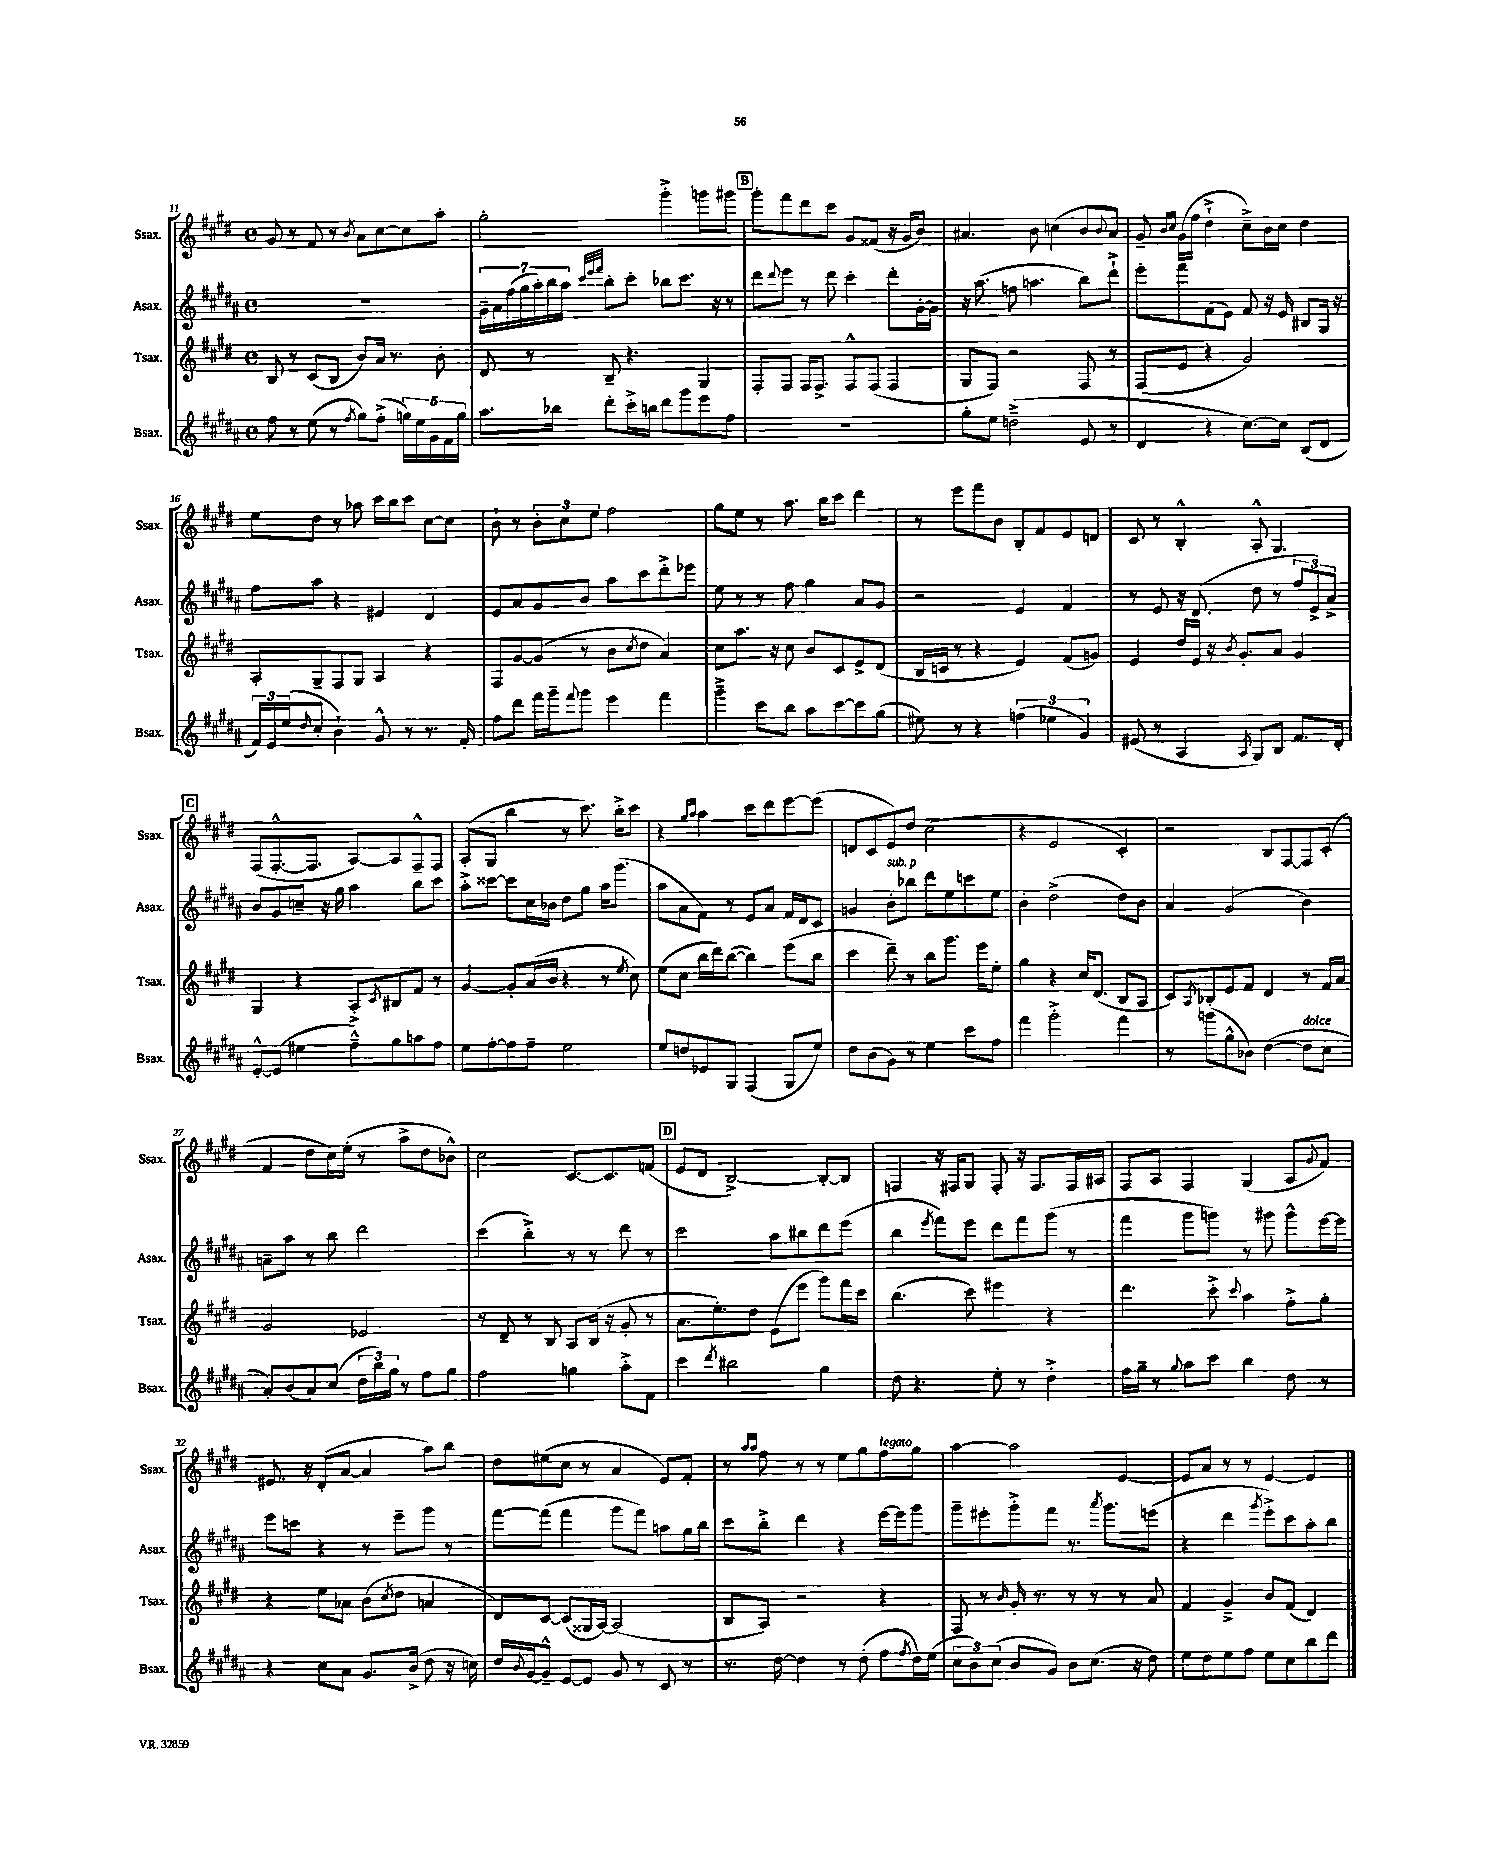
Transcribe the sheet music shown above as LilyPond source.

<<
\new StaffGroup <<
\new Staff = "s0" \with { instrumentName = "Ssax." shortInstrumentName = "Ssax." } {
    \clef treble \key e \major \defaultTimeSignature \time 4/4
    gis'8 r8 fis'8 r8 \acciaccatura { b'8 } a'8 cis''8~ cis''8 a''8-. |
    gis''2-. gis'''4-.-> g'''8 gis'''8 |
    \mark \markup { \box "B" } gis'''8-. fis'''8 dis'''8 cis'''8 gis'8 fisis'8( r16 gis'16 b'8) |
    ais'4. b'8 c''4( b'8 \appoggiatura { b'8 } ais'8) |
    gis'8-- \grace { b'16 cis''16 } gis'16( fis''16 dis''4-!-> cis''8--->) b'16 cis''16 dis''4 |
    e''8 dis''8 r8 aes''8 cis'''16 b''16 cis'''8 cis''8~ cis''8 |
    b'8-! r8 \tuplet 3/2 { b'8-. cis''8 e''8 } fis''2 |
    gis''8 e''8 r8 a''8. b''16 cis'''8 dis'''4 |
    r8 e'''8 fis'''8 b'8 b8-. fis'8 e'8 d'8 |
    cis'8 r8 b4-.-^ a8-.-^ gis4. |
    \mark \markup { \box "C" } fis8( fis8.~-.-^ fis8. a8~) a8 fis8---^ fis8 |
    a8-.( gis8 b''4 r8 cis'''8.) b''16-.-> cis'''8 |
    r4 \grace { gis''16 a''16 } a''4 cis'''8 dis'''8 e'''8~ e'''8( |
    d'8 cis'8 e'8) dis''8 cis''2( |
    r4 e'2 cis'4-.) |
    r2 b8 fis8~ fis8 cis'8-.( |
    fis'4 dis''8 cis''16) e''16-.( r8 a''8-> dis''8 bes'8-^) |
    cis''2 cis'8.~ cis'8. f'8( |
    \mark \markup { \box "D" } e'8 dis'8 b2~->) b8~-. b8 |
    f4 r16 fis16 gis8 fis8-. r16 fis8. fis16 ais16 |
    fis8 a8 fis4 gis4( a8 \appoggiatura { gis'8 } fis'8) |
    eis'8. r16 dis'8-.( a'8~ a'4 a''8) b''8 |
    dis''8 eis''8( cis''8 r8 a'4 e'8) fis'8-. |
    r8 \grace { a''16 a''16 } fis''8 r8 r8 e''8 gis''8 fis''8^\markup { \italic "legato" } gis''8 |
    a''4~ a''2 e'4~ |
    e'8 a'8 r8 r8 e'4~ e'4 \bar "|." |
}
\new Staff = "s1" \with { instrumentName = "Asax." shortInstrumentName = "Asax." } {
    \clef treble \key b \major \defaultTimeSignature \time 4/4
    R1 |
    \tuplet 7/4 { gis'16-- ais'16 fis''16( gis''16 ais''16-.) b''16 ais''16 } \grace { cis'''32 e'''32 fis'''32 } b''8-. cis'''8-. bes''8 cis'''8. r16 r8 |
    \mark \markup { \box "B" } dis'''8 \appoggiatura { dis'''8 } e'''8 r8 dis'''8 cis'''4-. dis'''8-. gis'16~-. gis'16 |
    r16 ais''8.( f''8 a''4. b''8) dis'''8-!-> |
    e'''8-. fis'''8 fis'8( e'8) fis'8 r16 e'16 bis8 gis16 r16 |
    fis''8 ais''8 r4 eis'4 dis'4 |
    e'8 ais'8 gis'8 b'8 ais''8 cis'''8 dis'''8-.-> ees'''8 |
    e''8 r8 r8 fis''8 gis''4 ais'8 gis'8 |
    r2 e'4 fis'4 |
    r8 e'8 r16 dis'8.( dis''8 r8 \tuplet 3/2 { fis''8 e'8->) ais'8-> } |
    \mark \markup { \box "C" } b'8 gis'8 c''8-- r16 gis''16 ais''4 b''8 cis'''8 |
    ais''8-.-> cisis'''8~ cisis'''8 cis''16 bes'16 dis''8 gis''8 ais''16 gis'''8.( |
    ais''8 ais'8 fis'8) r8 e'8 ais'8 fis'16 dis'16 cis'8 |
    g'4 b'8-.^\markup { \italic "sub. p" } bes''8 dis'''8 e''8 c'''8 e''8 |
    b'4-. dis''2->( dis''8) b'8 |
    ais'4 gis'2( b'4) |
    a'8-- ais''8 r8 b''8 dis'''2 |
    cis'''4( b''4-.->) r8 r8 dis'''8 r8 |
    \mark \markup { \box "D" } cis'''2 ais''8 bis''8 dis'''8 e'''8( |
    b''4 \acciaccatura { e'''8 } fis'''8) e'''8 dis'''8 fis'''8 gis'''8( r8 |
    fis'''4 gis'''8 g'''8) r8 gis'''8 gis'''8-^ e'''16~ e'''16 |
    e'''8 c'''8 r4 r8 e'''8-- gis'''8 r8 |
    fis'''8~ fis'''8( fis'''4 gis'''8 fis'''8) a''8 gis''16 b''16 |
    cis'''8 b''8-.-> dis'''4 r4 e'''16~ e'''16 gis'''8 |
    gis'''8-- eis'''8-. gis'''8-.-> fis'''8 r8. \acciaccatura { ais'''8 } gis'''8. e'''8( |
    r4 dis'''4 \acciaccatura { gis'''8 } e'''8-.->) cis'''8 ais''8-. b''8 \bar "|." |
}
\new Staff = "s2" \with { instrumentName = "Tsax." shortInstrumentName = "Tsax." } {
    \clef treble \key e \major \defaultTimeSignature \time 4/4
    b8 r8 cis'8( b8 b'8) a'16 r8. b'8-. |
    dis'8 r8 b8-- r4. gis4 |
    \mark \markup { \box "B" } fis8-. fis8 fis16 fis8.-> fis8-^ fis8( fis4 |
    gis8 fis8) r2 fis8 r8 |
    fis8( e'8 r4 gis'2) |
    a8-. gis8-- fis8 gis8 a4 r4 |
    fis8 gis'8~ gis'8( r8 b'8 \acciaccatura { cis''8 } dis''8 a'4) |
    cis''8 a''8. r16 cis''8 b'8 cis'8 e'8-> dis'8( |
    b16 c'16 r8 r4 e'4) fis'8( g'8) |
    e'4 dis''16 e'16 r16 \acciaccatura { b'8 } gis'8.-. a'8 gis'4 |
    \mark \markup { \box "C" } gis4 r4 a8-.-> \acciaccatura { cis'8 } bis8 fis'8 r8 |
    gis'4~ gis'8-. a'16( b'16 r4 r8 \acciaccatura { e''8 } cis''8) |
    e''8( cis''8 b''16 dis'''16) b''8~( b''4) e'''8( b''8 |
    cis'''4 dis'''8--) r8 b''8 gis'''8. e'''16 e''8-. |
    gis''4 r4 cis''16 dis'8.( b8 a8 |
    cis'8) \acciaccatura { a8 } bes8-. e'8 fis'8 dis'4 r8 fis'16 a'16 |
    gis'2 ees'2 |
    r8 dis'8-- r8 b8 a8 b16( r16 gis'8-. r8 |
    \mark \markup { \box "D" } a'8. e''8.-.) dis''8 e'8( e'''8 gis'''8) fis'''16 cis'''16 |
    b''4.( cis'''8) eis'''4 r4 |
    dis'''4. cis'''8-.-> \appoggiatura { cis'''8 } a''4 fis''8-.-> gis''8-. |
    r4 e''8 aes'8 b'8( \acciaccatura { cis''8 } dis''8 a'4 |
    dis'8) cis'8~ cis'8( gisis16 a16~) a2( |
    b8 a8) r2 r4 |
    fis8 r8 \grace { b'16 } gis'16-. r8. r8 r8 r8 a'8 |
    fis'4 gis'4---> b'8 fis'8( dis'4) \bar "|." |
}
\new Staff = "s3" \with { instrumentName = "Bsax." shortInstrumentName = "Bsax." } {
    \clef treble \key b \major \defaultTimeSignature \time 4/4
    fis''8 r8 e''8( r8 \acciaccatura { fis''8 } gis''8) fis''8-.->( \tuplet 5/4 { g''16) e''16 gis'16 fis'16 g''16 } |
    ais''8. bes''16 dis'''8-. cis'''16-.-> b''16 dis'''8 gis'''8 e'''8 fis''8 |
    \mark \markup { \box "B" } R1 |
    gis''8-. e''8 d''2--->( e'8 r8 |
    dis'4 r4 cis''8.~) cis''16 b8( dis'8 |
    \tuplet 3/2 { fis'16) e'16 e''16( } \grace { dis''16 } cis''8-. b'4-!) gis'8-^ r8 r8. fis'16-. |
    fis''8 dis'''8 fis'''16 gis'''16-- \appoggiatura { fis'''8 } gis'''8 e'''4 fis'''4 |
    gis'''4---> cis'''8 b''8 ais''8 cis'''8~ cis'''8 gis''8( |
    eis''8) r8 r4 \tuplet 3/2 { f''4( ees''4 gis'4) } |
    eis'8( r8 ais4 \acciaccatura { ais8 } gis8) b8 fis'8. dis'16-. |
    \mark \markup { \box "C" } e'8~-.-^ e'8( eis''4 fis''8---^) gis''8 a''8 fis''8 |
    e''8 fis''8~-. fis''8 fis''8-- e''2 |
    e''8 d''8 ees'8 gis8 fis4( gis8 e''8) |
    dis''8 b'8( gis'8) r8 e''4 cis'''8 fis''8 |
    fis'''4 gis'''2-.-> fis'''4 |
    r8 g'''8( gis''8-^ bes'8) dis''4~( dis''8^\markup { \italic "dolce" } cis''8 |
    ais'8-.) b'8( ais'8) cis''8( \tuplet 3/2 { dis''16 b''16) gis''16 } r8 fis''8 gis''8 |
    fis''2 g''4 ais''8-.-> fis'8 |
    \mark \markup { \box "D" } cis'''4 \acciaccatura { dis'''8 } bis''2 gis''4 |
    dis''8 r4. e''8-. r8 dis''4-.-> |
    fis''16 gis''16-- r8 \appoggiatura { gis''8 } ais''8 cis'''8 b''4 dis''8 r8 |
    r4 cis''8 ais'8 gis'8. b'16->( dis''8 r16 c''16) |
    dis''16 \appoggiatura { b'8 } gis'16~ gis'8---^ e'8~ e'8 gis'8 r8 cis'8 r8 |
    r8. dis''16~ dis''4 r8 dis''8-.( fis''8 \acciaccatura { fis''8 } dis''16) e''16( |
    \tuplet 3/2 { cis''8 b'8) cis''8( } b'8 gis'8) b'8 cis''8.( r16 dis''8) |
    e''8 dis''8 e''8 fis''8 e''8 cis''8 b''8 dis'''8 \bar "|." |
}
>>
>>
\layout { \context { \Score currentBarNumber = #11 } }
